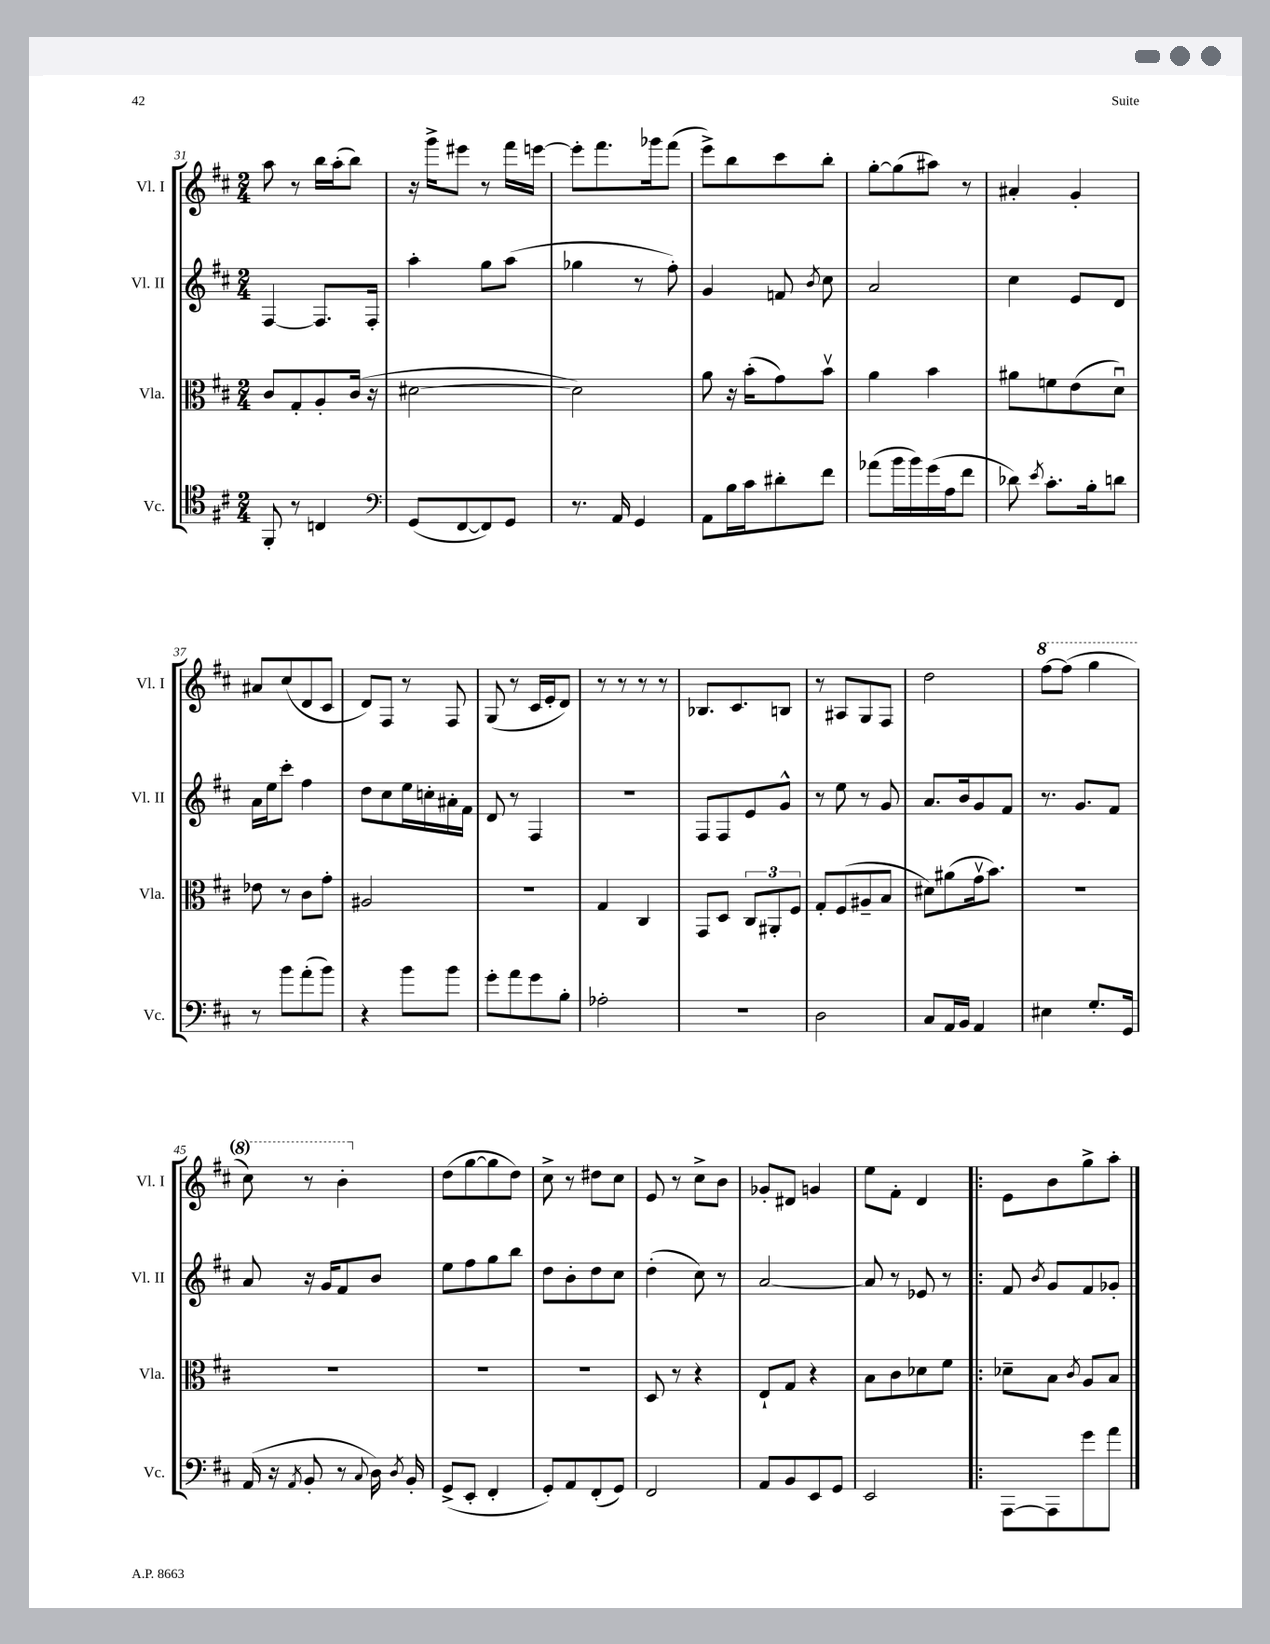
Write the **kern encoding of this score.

**kern	**kern	**kern	**kern
*staff4	*staff3	*staff2	*staff1
*clefC4	*clefC3	*clefG2	*clefG2
*k[f#c#]	*k[f#c#]	*k[f#c#]	*k[f#c#]
*M2/4	*M2/4	*M2/4	*M2/4
8FF#'	8c#	[4F#	8aa
8r	8G'	.	8r
4C	8A'	8.F#]	16bb
.	.	.	(16aa'
.	(16c#	.	8bb)
.	16r	16F#'	.
=	=	=	=
*clefF4	*	*	*
(8GG	[2d#	4aa'	16r
.	.	.	16ggg^
[8FF#	.	.	8eee#
8FF#])	.	8gg	8r
8GG	.	(8aa	16fff#
.	.	.	[16eee
=	=	=	=
8.r	2d#])	4gg-	8eee']
.	.	.	8.fff#
16AA	.	.	.
4GG	.	8r	.
.	.	.	16ggg-
.	.	8ff#')	(8fff#
=	=	=	=
8AA	8a	4g	8eee^)
16B	16r	.	8bb
16c#	(16b'	.	.
8d#'	8g)	8f	8ccc#
.	.	8qb	.
8f#	8bv	8cc#	8bb'
=	=	=	=
(8a-	4a	2a	[8gg'
16b	.	.	(8gg]
16b)	.	.	.
(16g	4b	.	8aa#)
16A	.	.	.
8f#	.	.	8r
=	=	=	=
8d-)	8a#	4cc#	4a#'
8qe	.	.	.
8.c#'	8f	.	.
.	(8e	8e	4g'
16B'	.	.	.
8d	8du)	8d	.
=	=	=	=
8r	8e-	16a	8a#
.	.	16ee	.
8b	8r	8ccc#'	(8cc#
(8a'	8c#	4ff#	8d
8b)	8g'	.	8c#
=	=	=	=
4r	2A#	8dd	8d)
.	.	8cc#	8F#
8b	.	16ee	8r
.	.	16cc'	.
8b	.	16a#'	8F#
.	.	16f#	.
=	=	=	=
8g'	2r	8d	(8G
8a	.	8r	8r
8g	.	4F#	16c#
.	.	.	16e'
8B'	.	.	8d)
=	=	=	=
2A-'	4G	2r	8r
.	.	.	8r
.	4C#	.	8r
.	.	.	8r
=	=	=	=
2r	8GG	8F#	8.B-
.	8D	8F#	.
.	.	.	8.c#
.	12C#	8e	.
.	12AA#'	.	.
.	.	8g^^	8B
.	12F#	.	.
=	=	=	=
2D	8G'	8r	8r
.	(8F#	8ee	8A#
.	8A#~	8r	8G
.	8B	8g	8F#
=	=	=	=
8C#	8d#)	8.a	2dd
16AA	(8a#	.	.
16BB	.	16b	.
4AA	16gv	8g	.
.	8.b)	.	.
.	.	8f#	.
=	=	=	=
4E#	2r	8.r	[8fff#
.	.	.	(8fff#]
.	.	8.g	.
8.G'	.	.	4ggg
.	.	8f#	.
16GG	.	.	.
=	=	=	=
(16AA	2r	8a	8ccc#)
16r	.	.	.
8qAA	.	.	.
8BB'	.	16r	8r
.	.	16g	.
8r	.	8f#	4bb'
8qqC#	.	.	.
16D)	.	8b	.
8qD	.	.	.
16BB'	.	.	.
=	=	=	=
(8GG^	2r	8ee	(8dd
8EE'	.	8ff#	[8gg
4FF#'	.	8gg	8gg]
.	.	8bb	8dd)
=	=	=	=
8GG')	2r	8dd	8cc#^
8AA	.	8b'	8r
(8FF#'	.	8dd	8dd#
8GG)	.	8cc#	8cc#
=	=	=	=
2FF#	8D	(4dd'	8e
.	8r	.	8r
.	4r	8cc#)	8cc#^
.	.	8r	8b
=	=	=	=
8AA	8E`	[2a	8g-'
8BB	8G	.	8d#
8EE	4r	.	4g
8GG	.	.	.
=	=	=	=
2EE	8B	8a]	8ee
.	8c#	8r	8f#'
.	8d-	8e-	4d
.	8f#	8r	.
=!|:	=!|:	=!|:	=!|:
[8AAA	8d-~	8f#	8e
.	.	8qb	.
8AAA]	8B	8g	8b
.	8qc#	.	.
8g	8A	8f#	8gg^
8a	8B	8g-'	8aa'
==	==	==	==
*-	*-	*-	*-
